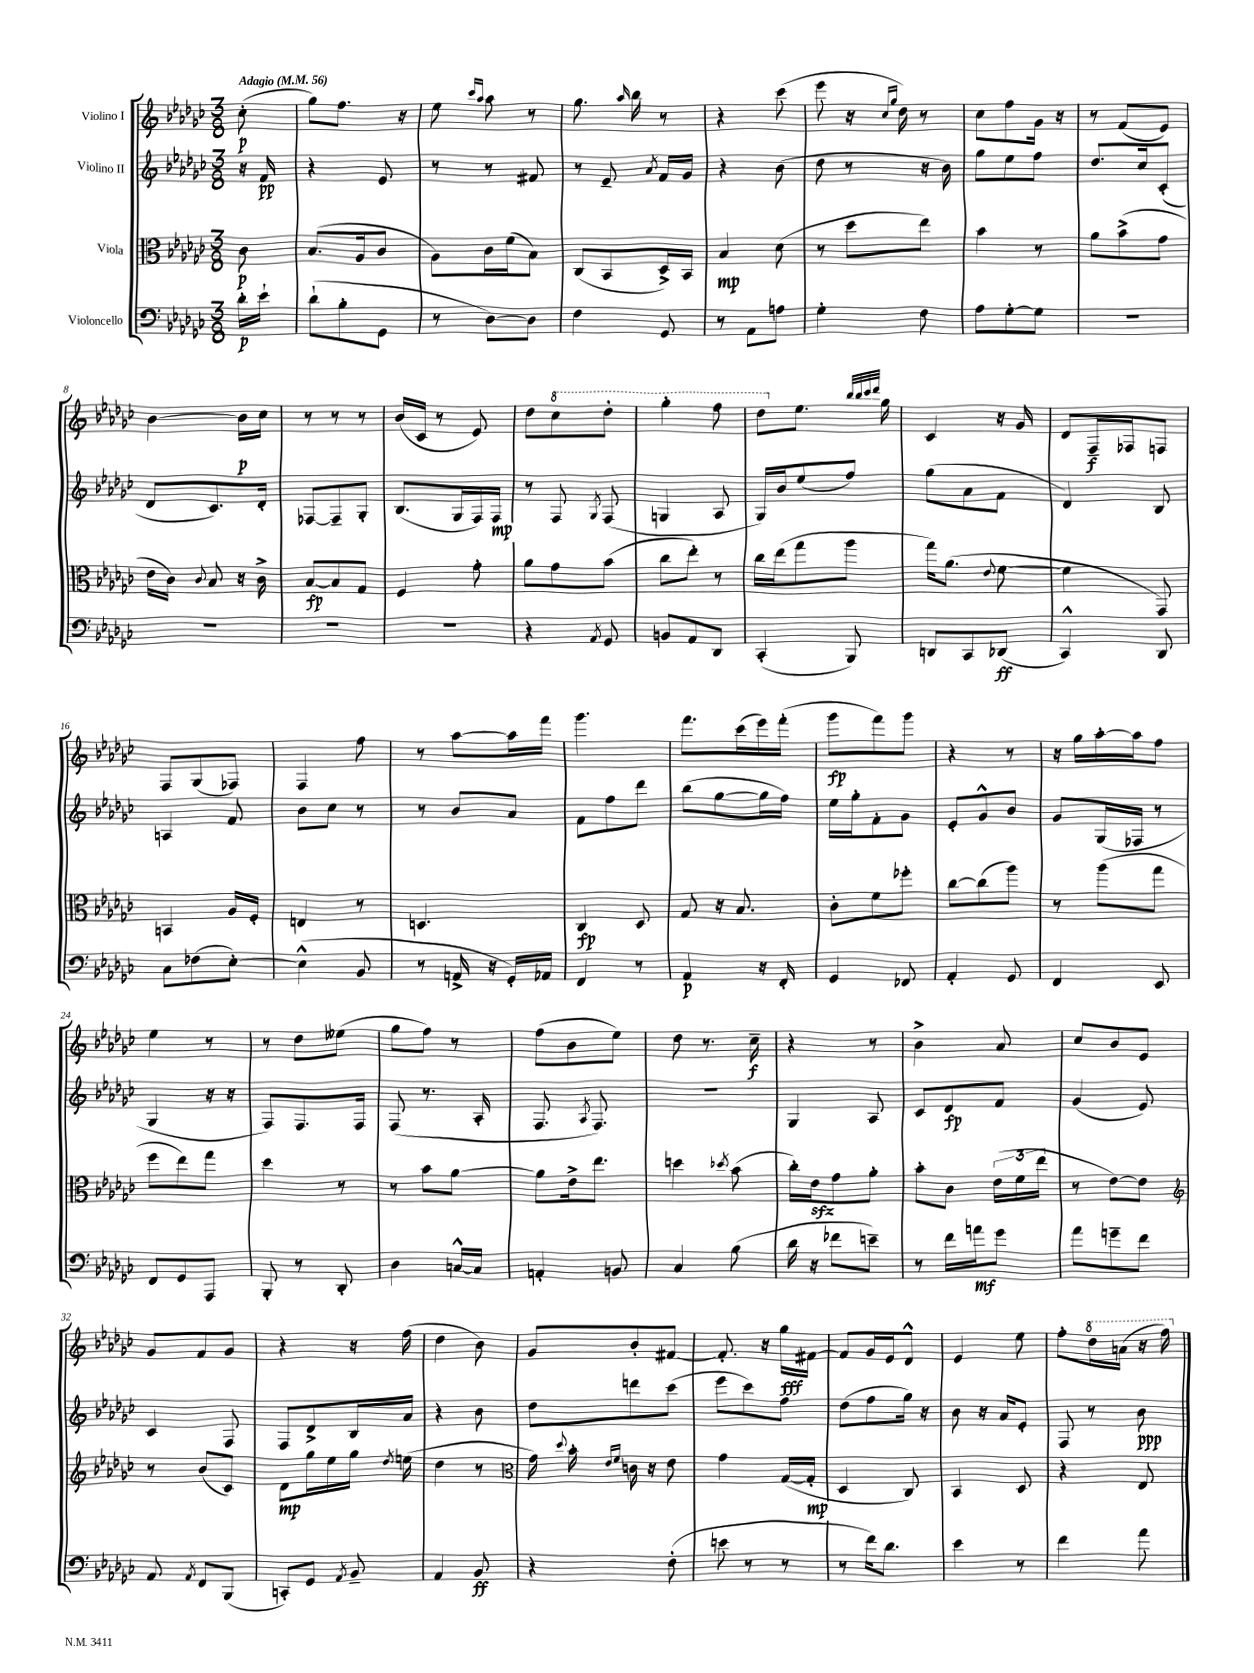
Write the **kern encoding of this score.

**kern	**dynam	**kern	**dynam	**kern	**dynam	**kern	**dynam
*part4	*part4	*part3	*part3	*part2	*part2	*part1	*part1
*staff4	*staff4	*staff3	*staff3	*staff2	*staff2	*staff1	*staff1
*I"Violoncello	*	*I"Viola	*	*I"Violino II	*	*I"Violino I	*
*clefF4	*	*clefC3	*	*clefG2	*	*clefG2	*
*k[b-e-a-d-g-c-]	*	*k[b-e-a-d-g-c-]	*	*k[b-e-a-d-g-c-]	*	*k[b-e-a-d-g-c-]	*
*M3/8	*	*M3/8	*	*M3/8	*	*M3/8	*
*MM56	*	*MM56	*	*MM56	*	*MM56	*
=	=	=	=	=	=	=	=
!	!	!	!	!	!	!LO:TX:a:B:t=Adagio	!
16d-'\LL	p	8c-\	p	16r	.	(8cc-'\	p
16e-`\JJ	.	.	.	16f/	pp	.	.
=1	=1	=1	=1	=1	=1	=1	=1
(8d-`\L	.	(8.B-/L	.	4r	.	8gg-\L)	.
8B-'\	.	.	.	.	.	8.ff\J	.
.	.	16A-/k	.	.	.	.	.
8GG-\J	.	8c-/J	.	8e-/	.	.	.
.	.	.	.	.	.	16r	.
=2	=2	=2	=2	=2	=2	=2	=2
8r	.	8A-\L)	.	8r	.	8ee-\	.
.	.	.	.	.	.	16qqccc-/LL	.
.	.	.	.	.	.	16qqaa-/JJ	.
[8D-\L)	.	16c-\L	.	8r	.	8aa-\	.
.	.	(16f\J	.	.	.	.	.
8D-\J]	.	8B-\J)	.	8f#X/	.	8r	.
=3	=3	=3	=3	=3	=3	=3	=3
4F\	.	(8C-/L	.	8r	.	8.gg-\	.
.	.	8BB-/	.	8e-~/	.	.	.
.	.	.	.	.	.	16qqaa-/	.
.	.	.	.	.	.	16bb-\	.
.	.	.	.	8qa-/	.	.	.
8GG-/	.	16D-^/L)	.	16f/LL	.	8r	.
.	.	16BB-/JJ	.	16g-/JJ	.	.	.
=4	=4	=4	=4	=4	=4	=4	=4
8r	.	4B-/	mp	4r	.	4r	.
8AA-\L	.	.	.	.	.	.	.
8An\J	.	(8d-\	.	(8b-\	.	(8ccc-\	.
=5	=5	=5	=5	=5	=5	=5	=5
4G-'\	.	8r	.	8dd-\	.	8eee-\	.
.	.	8dd-\L	.	8r	.	16r	.
.	.	.	.	.	.	16qqcc-/LL	.
.	.	.	.	.	.	16qqgg-/JJ	.
.	.	.	.	.	.	16dd-\)	.
8F\	.	8ee-\J)	.	16r	.	8r	.
.	.	.	.	16b-\)	.	.	.
=6	=6	=6	=6	=6	=6	=6	=6
8A-\L	.	4b-\	.	8gg-\L	.	8cc-\L	.
[8G-'\	.	.	.	8ee-\	.	8ff\	.
8G-\J]	.	8r	.	8ff\J	.	16g-\Jk	.
.	.	.	.	.	.	16r	.
=7	=7	=7	=7	=7	=7	=7	=7
4.r	.	8a-\L	.	8.dd-/L	.	8r	.
.	.	(8b-^\	.	.	.	(8f/L	.
.	.	.	.	16cc-/k	.	.	.
.	.	8g-\J	.	(8c-'/J	.	8e-/J)	.
!!LO:LB:g=z
=8	=8	=8	=8	=8	=8	=8	=8
4.r	.	16e-\LL	.	8d-/L	.	[4b-\	.
.	.	16c-\JJ)	.	.	.	.	.
.	.	8qqc-/	.	.	.	.	.
.	.	8B-/	.	8.c-/)	.	.	.
.	.	16r	.	.	.	16b-\LL]	p
.	.	16c-^\	.	16d-'/Jk	.	16cc-\JJ	.
=9	=9	=9	=9	=9	=9	=9	=9
4.r	.	[8B-/L	fp	[8F-X/L	.	8r	.
.	.	8B-/]	.	8F-~/]	.	8r	.
.	.	8G-/J	.	8G-'/J	.	8r	.
=10	=10	=10	=10	=10	=10	=10	=10
4.r	.	4F/	.	(8.B-/L	.	(16b-/LL	.
.	.	.	.	.	.	16c-/JJ	.
.	.	.	.	.	.	8r	.
.	.	.	.	16G-/L	.	.	.
.	.	8g-'\	.	16F/)	.	8e-/)	.
.	.	.	.	16F/JJ	mp	.	.
=11	=11	=11	=11	=11	=11	=11	=11
4r	.	8a-\L	.	8r	.	8dd-\L	.
*	*	*	*	*	*	*8va	*
.	.	8g-\	.	8F/	.	8ccc-\	.
8qAA-/	.	.	.	8qG-/	.	.	.
8GG-/	.	(8b-\J	.	(8F/	.	8ddd-'\J	.
=12	=12	=12	=12	=12	=12	=12	=12
8BBn/L	.	8cc-\L	.	4Gn/	.	4ggg-'\	.
8AA-/	.	8ee-'\J)	.	.	.	.	.
8DD-/J	.	8r	.	8A-/	.	8fff\	.
=13	=13	=13	=13	=13	=13	=13	=13
(4CC-'/	.	16cc-\LL	.	16G-/LL)	.	8ddd-\L	.
.	.	(16ee-\J	.	16b-/J	.	.	.
*	*	*	*	*	*	*X8va	*
.	.	8gg-\	.	(8ee-/	.	8.ee-\J	.
8BBB-/)	.	8aa-\J	.	8ff/J)	.	.	.
.	.	.	.	.	.	32qqbb-/LLL	.
.	.	.	.	.	.	32qqbb-/	.
.	.	.	.	.	.	32qqccc-/	.
.	.	.	.	.	.	32qqddd-/JJJ	.
.	.	.	.	.	.	16gg-\	.
=14	=14	=14	=14	=14	=14	=14	=14
8DDn/L	.	16gg-\KL)	.	(8gg-\L	.	4c-/	.
.	.	(8.a-\J	.	.	.	.	.
8CC-/	.	.	.	8a-\	.	.	.
.	.	8qqe-/	.	.	.	.	.
(8DD-X/J	ff	[8f\	.	8f\J	.	16r	.
.	.	.	.	.	.	16g-/	.
=15	=15	=15	=15	=15	=15	=15	=15
4CC-^^/)	.	4f\]	.	4d-/)	.	8d-/L	.
.	.	.	.	.	.	16F~/L	f
.	.	.	.	.	.	16F-X/J	.
8DD-/	.	8GG-/)	.	8B-/	.	8Fn/J	.
!!LO:LB:g=z
=16	=16	=16	=16	=16	=16	=16	=16
8C-\L	.	4BBn/	.	4An/	.	8F/L	.
(8F-X\	.	.	.	.	.	(8G-/	.
[8E-'\J)	.	16A-/LL	.	8f/	.	8F-X/J)	.
.	.	16F'/JJ	.	.	.	.	.
=17	=17	=17	=17	=17	=17	=17	=17
(4E-^^\]	.	4En/	.	8b-\L	.	4F/	.
.	.	.	.	8cc-\J	.	.	.
8BB-/	.	8r	.	8r	.	8ff\	.
=18	=18	=18	=18	=18	=18	=18	=18
8r	.	4.Dn/	.	8r	.	8r	.
16AAn^/	.	.	.	8b-/L	.	[8aa-\L	.
16r	.	.	.	.	.	.	.
16GG-'/LL)	.	.	.	8a-/J	.	16aa-\L]	.
16AA-X/JJ	.	.	.	.	.	16fff\JJ	.
=19	=19	=19	=19	=19	=19	=19	=19
4FF/	.	4C-/	fp	8f\L	.	4.ggg-\	.
.	.	.	.	8ff\	.	.	.
8r	.	8D-/	.	8ddd-\J	.	.	.
=20	=20	=20	=20	=20	=20	=20	=20
4AA-/	p	8G-/	.	(8bb-\L	.	8.fff\L	.
.	.	16r	.	[8gg-\	.	.	.
.	.	8.B-/	.	.	.	(16ccc-\L	.
16r	.	.	.	16gg-\L]	.	16eee-\)	.
16FF'/	.	.	.	16ff\JJ)	.	(16fff'\JJ	.
=21	=21	=21	=21	=21	=21	=21	=21
4GG-/	.	8c-'\L	.	16ee-\LL	.	8ggg-\L	fp
.	.	.	.	16gg-'\J	.	.	.
.	.	8f\	.	8f'\	.	8fff\)	.
8FF-X/	.	8ff-X'\J	.	8g-\J	.	8ggg-\J	.
=22	=22	=22	=22	=22	=22	=22	=22
4AA-'/	.	[8cc-\L	.	8e-'/L	.	4r	.
.	.	(8cc-\]	.	8g-^^/	.	.	.
8GG-/	.	8aa-\J)	.	8b-/J	.	8r	.
=23	=23	=23	=23	=23	=23	=23	=23
4FF/	.	8r	.	8g-/L	.	16r	.
.	.	.	.	.	.	16gg-\LL	.
.	.	(8aa-\L	.	(16G-/L	.	[16aa-'\	.
.	.	.	.	16F-X/JJ	.	16aa-\J]	.
8EE-/	.	8gg-\J	.	8r	.	8ff\J	.
!!LO:LB:g=z
=24	=24	=24	=24	=24	=24	=24	=24
8FF/L	.	8ff\L	.	4G-/	.	4ee-\	.
8GG-/	.	8ee-\)	.	.	.	.	.
8AAA-/J	.	8gg-\J	.	16r	.	8r	.
.	.	.	.	16r	.	.	.
=25	=25	=25	=25	=25	=25	=25	=25
8BBB-'/	.	4dd-\	.	8F/L)	.	8r	.
8r	.	.	.	8.F/	.	8dd-\L	.
8DD-'/	.	8r	.	.	.	(8ee--X\J	.
.	.	.	.	16F/Jk	.	.	.
=26	=26	=26	=26	=26	=26	=26	=26
4D-\	.	8r	.	(8F/	.	8gg-\L	.
.	.	8b-\L	.	8.r	.	8ff\J)	.
[16Cn^^/LL	.	[8a-\J	.	.	.	8r	.
16C/JJ]	.	.	.	16A-'/	.	.	.
=27	=27	=27	=27	=27	=27	=27	=27
4AAn'/	.	8a-\L]	.	8.F/	.	(8ff\L	.
.	.	16e-^\k	.	.	.	8b-\	.
.	.	.	.	8qA-/	.	.	.
.	.	8.ee-\J	.	8.F/)	.	.	.
8BBn/	.	.	.	.	.	8ee-\J)	.
=28	=28	=28	=28	=28	=28	=28	=28
4C-/	.	4ddn\	.	4.r	.	8dd-\	.
.	.	.	.	.	.	8.r	.
.	.	8qdd-X/	.	.	.	.	.
(8B-\	.	(8b-\	.	.	.	.	.
.	.	.	.	.	.	16cc-~\	f
=29	=29	=29	=29	=29	=29	=29	=29
16d-\	.	16cc-'\LL)	.	4G-/	.	4r	.
16r	.	16e-zz\J	.	.	.	.	.
8f-X\L	.	8g-\	.	.	.	.	.
8en~\J)	.	8a-'\J	.	8A-/	.	8r	.
=30	=30	=30	=30	=30	=30	=30	=30
8r	.	8b-'\L	.	8c-/L	.	4b-^\	.
16f\LL	.	8c-\J	.	8d-/	fp	.	.
16an\J	mf	.	.	.	.	.	.
8g-\J	.	(24e-\LL	.	8f/J	.	8a-/	.
.	.	24f\	.	.	.	.	.
.	.	24ee-\JJ	.	.	.	.	.
=31	=31	=31	=31	=31	=31	=31	=31
8a-\L	.	8r	.	(4g-/	.	8cc-/L	.
8gn~\	.	[8e-\L)	.	.	.	8b-/	.
8f\J	.	8e-\J]	.	8e-/)	.	8e-/J	.
!!LO:LB:g=z
=32	=32	=32	=32	=32	=32	=32	=32
*	*	*clefG2	*	*	*	*	*
8AA-/	.	8r	.	4c-/	.	8g-/L	.
8qAA-/	.	.	.	.	.	.	.
8FF/L	.	(8b-/L	.	.	.	8f/	.
(8BBB-/J	.	8c-/J)	.	8F/	.	8g-/J	.
=33	=33	=33	=33	=33	=33	=33	=33
8CCn'/L)	.	8d-\L	mp	8F/L	.	4r	.
8GG-/J	.	16gg-\L	.	8d-^/	.	.	.
.	.	16ee-\	.	.	.	.	.
8qAA-/	.	.	.	.	.	.	.
8BB-~/	.	16gg-\JJ	.	16B-/L	.	16r	.
.	.	8qdd-/	.	.	.	.	.
.	.	(16een\	.	16a-/JJ	.	(16ff\	.
=34	=34	=34	=34	=34	=34	=34	=34
4AA-/	.	4dd-\	.	4r	.	4dd-\	.
8BB-/	ff	8r	.	8b-\	.	8b-\)	.
=35	=35	=35	=35	=35	=35	=35	=35
*	*	*clefC3	*	*	*	*	*
4r	.	16g-\)	.	8dd-\L	.	8g-/L	.
.	.	8qqdd-/	.	.	.	.	.
.	.	16b-'\	.	.	.	.	.
.	.	16qqe-/LL	.	.	.	.	.
.	.	16qqf/JJ	.	.	.	.	.
.	.	16cn\	.	8dddn\	.	8b-'/	.
.	.	16r	.	.	.	.	.
(8F'\	.	8e-\	.	(8ccc-\J	.	[8f#X/J	.
=36	=36	=36	=36	=36	=36	=36	=36
8en\	.	4g-\	.	8eee-\L	.	8.f#'/]	.
8r	.	.	.	8ccc-\)	.	.	.
.	.	.	.	.	.	16r	.
8r	.	([16G-/LL	.	8ff\J	.	16gg-\LL	fff
.	.	16G-'/JJ]	mp	.	.	[16f#X\JJ	.
=37	=37	=37	=37	=37	=37	=37	=37
8r	.	4D-/	.	(8dd-\L	.	8f#/L]	.
16f\KL)	.	.	.	8ff\	.	16g-/L	.
8.d-\J	.	.	.	.	.	16e-/J	.
.	.	8C-/)	.	16gg-\Jk)	.	8d-^^/J	.
.	.	.	.	16r	.	.	.
=38	=38	=38	=38	=38	=38	=38	=38
4e-\	.	4BB-/	.	8b-\	.	4e-/	.
.	.	.	.	16r	.	.	.
.	.	.	.	16a-/KL	.	.	.
8r	.	8D-/	.	8e-'/J	.	8ee-\	.
=39	=39	=39	=39	=39	=39	=39	=39
4f\	.	4r	.	8F/	.	8ff'\L	.
*	*	*	*	*	*	*8va	*
.	.	.	.	8r	.	16ddd-\L	.
.	.	.	.	.	.	(16aan\JJ	.
8a-\	.	8E-/	.	8b-\	ppp	16r	.
.	.	.	.	.	.	16fff\)	.
*	*	*	*	*	*	*X8va	*
==	==	==	==	==	==	==	==
*-	*-	*-	*-	*-	*-	*-	*-
